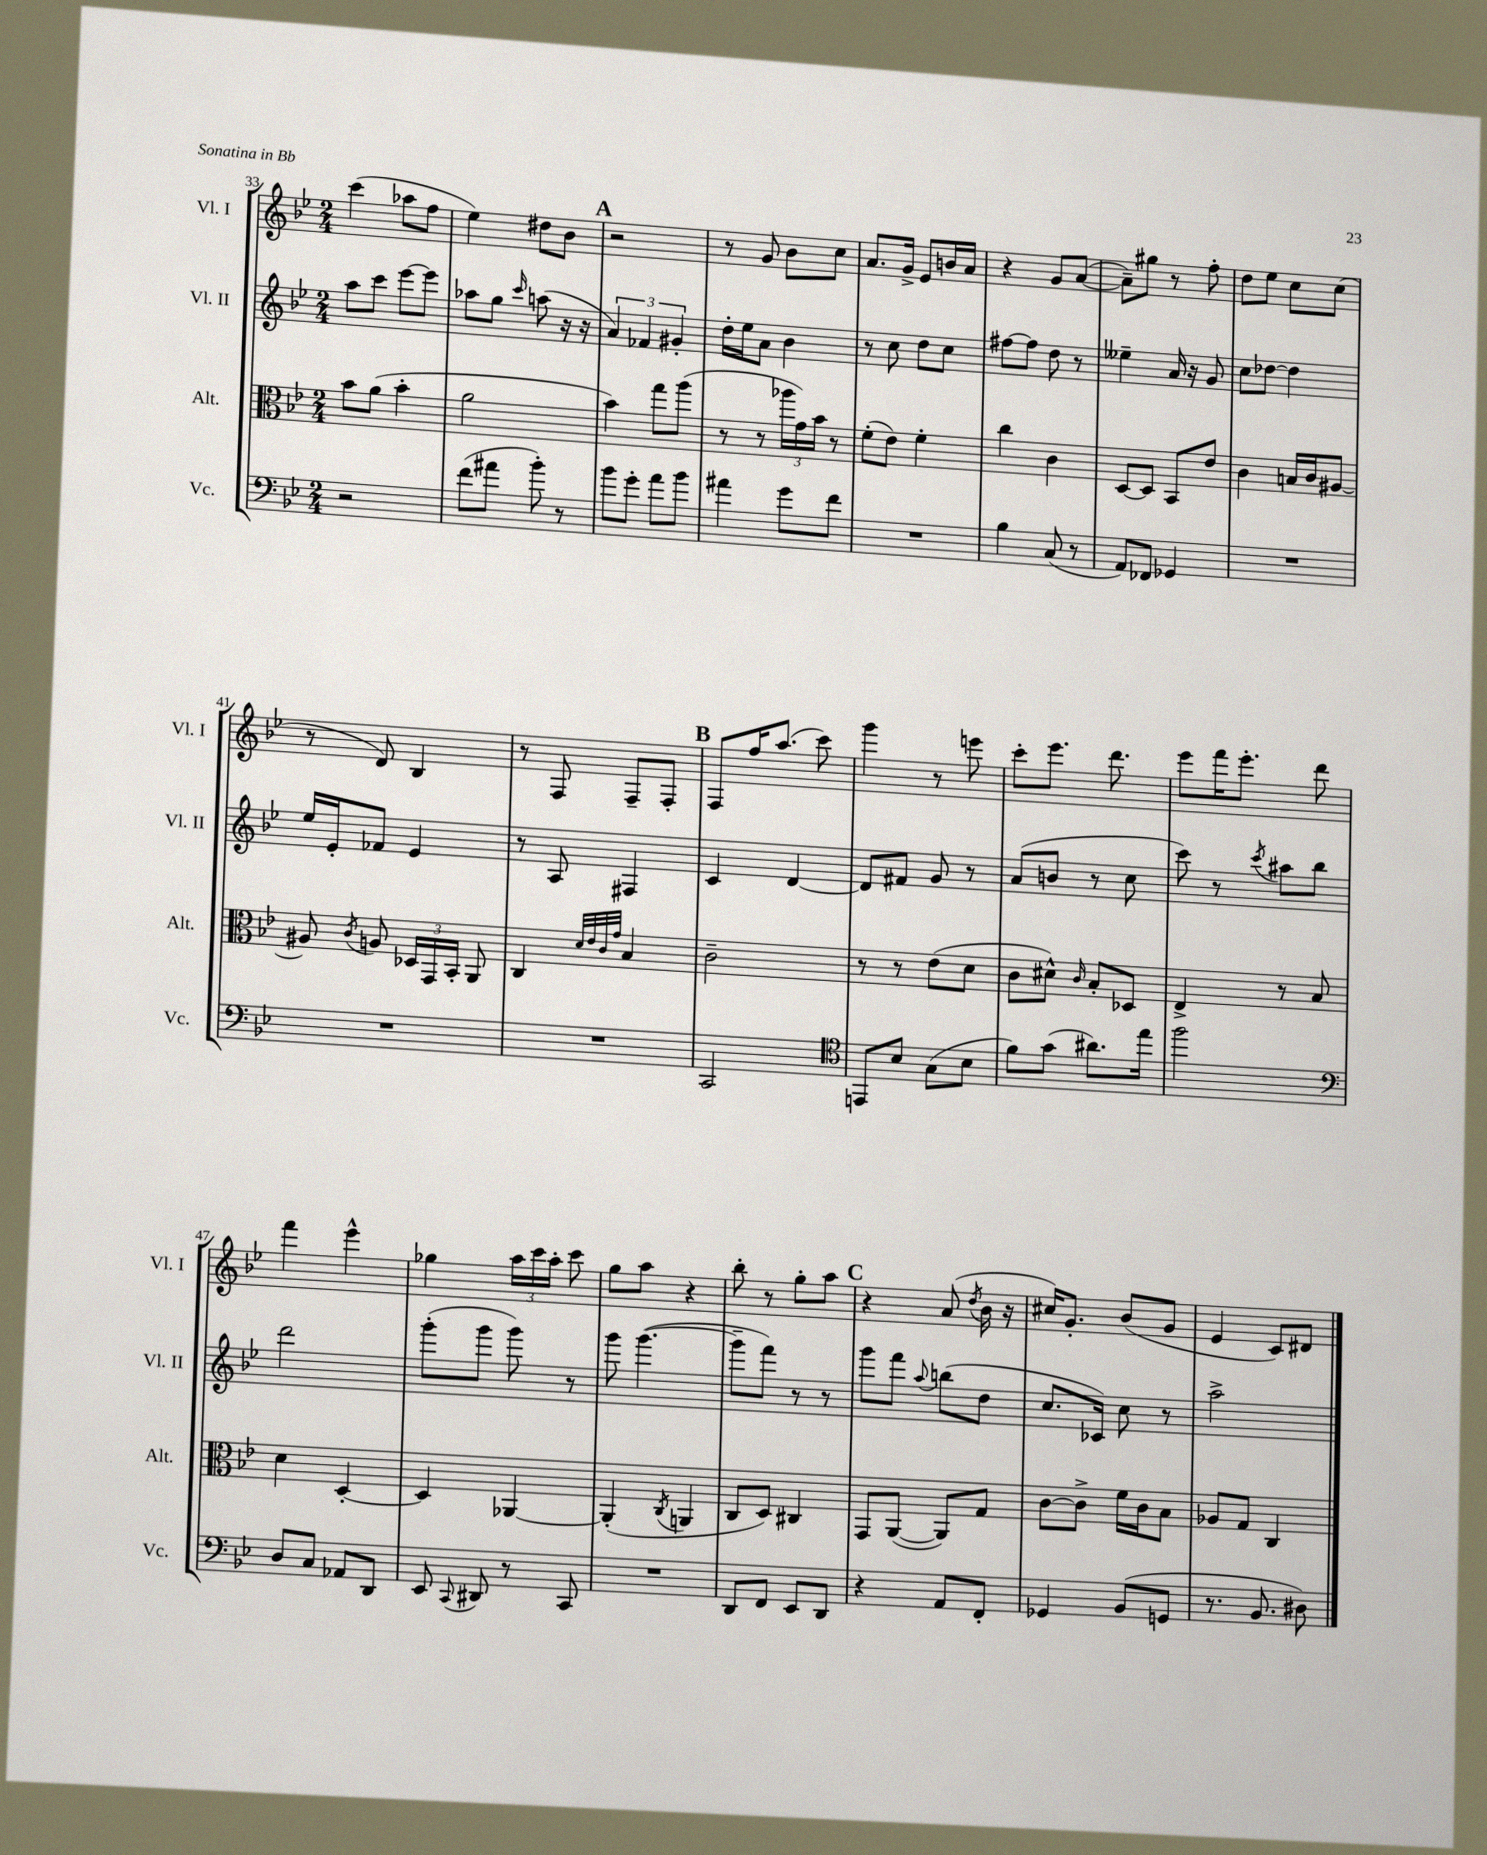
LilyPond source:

<<
\new StaffGroup <<
\new Staff = "s0" \with { instrumentName = "Vl. I" shortInstrumentName = "Vl. I" } {
    \clef treble \key bes \major \numericTimeSignature \time 2/4
    \autoBeamOff c'''4( aes''8[ f''8] |
    ees''4) dis''8[ bes'8] |
    \mark \markup { \bold "A" } r2 |
    r8 g'8 bes'8[ c''8] |
    a'8.[ g'16]-> ees'8[ b'16 a'16] |
    r4 g'8[ a'8]~( |
    a'8[--) gis''8] r8 f''8-. |
    d''8[ ees''8] c''8[ c''8]( |
    r8 d'8) bes4 |
    r8 f8 f8[-- f8]-. |
    \mark \markup { \bold "B" } f8[ f''16 a''8.]( c'''8) |
    g'''4 r8 e'''8 |
    c'''8[-. ees'''8.] d'''8. |
    ees'''8[ f'''16 ees'''8.]-. d'''8 |
    f'''4 ees'''4-^ |
    ges''4 \tuplet 3/2 { a''16[ c'''16 a''16]-. } c'''8 |
    g''8[ a''8] r4 |
    bes''8-. r8 g''8[-. a''8] |
    \mark \markup { \bold "C" } r4 a'8( \acciaccatura { d''8 } bes'16 r16 |
    cis''16[) g'8.]-. bes'8[( g'8] |
    ees'4 c'8[) dis'8] \bar "|." |
}
\new Staff = "s1" \with { instrumentName = "Vl. II" shortInstrumentName = "Vl. II" } {
    \clef treble \key bes \major \numericTimeSignature \time 2/4
    \autoBeamOff a''8[ c'''8] ees'''8[~ ees'''8] |
    aes''8[ g''8] \grace { c'''16 } a''8( r16 r16 |
    \mark \markup { \bold "A" } \tuplet 3/2 { a'4) fes'4 gis'4-. } |
    d''16[-. ees''16 a'8] bes'4 |
    r8 c''8 d''8[ c''8] |
    fis''8[~ fis''8] d''8 r8 |
    eeses''4-- a'16 r16 g'8 |
    c''8[ des''8]~ des''4 |
    ees''16[ ees'16-. fes'8] ees'4 |
    r8 a8 fis4 |
    \mark \markup { \bold "B" } c'4 d'4~ |
    d'8[ fis'8] g'8 r8 |
    a'8[( b'8] r8 c''8 |
    c'''8) r8 \acciaccatura { c'''8 } ais''8[ bes''8] |
    d'''2 |
    g'''8[-.( g'''8] g'''8) r8 |
    g'''8 g'''4.~( |
    g'''8[-- f'''8]) r8 r8 |
    \mark \markup { \bold "C" } g'''8[ f'''8] \appoggiatura { a''8 } b''8[( d''8] |
    c''8.[ ces'16]) c''8 r8 |
    a''2-> \bar "|." |
}
\new Staff = "s2" \with { instrumentName = "Alt." shortInstrumentName = "Alt." } {
    \clef alto \key bes \major \numericTimeSignature \time 2/4
    \autoBeamOff bes'8[ a'8]( bes'4-. |
    a'2 |
    \mark \markup { \bold "A" } bes'4) g''8[ a''8]( |
    r8 r8 \tuplet 3/2 { aes''16[ g'16) bes'16] } r8 |
    f'8[-.( ees'8]) f'4-. |
    c''4 c'4 |
    d8[~ d8] bes,8[ ees'8] |
    c'4 b16[ c'16 ais8]~ |
    ais8 \acciaccatura { c'8 } a8 \tuplet 3/2 { des16[ g,16 bes,16]-. } a,8 |
    c4 \grace { d'32[ ees'32 c'32 g'32] } bes4 |
    \mark \markup { \bold "B" } c'2-- |
    r8 r8 ees'8[( d'8] |
    c'8[ dis'8]-^) \grace { c'16 } bes8[-. des8] |
    ees4-> r8 bes8 |
    d'4 d4~-. |
    d4 aes,4~ |
    aes,4-.( \acciaccatura { c8 } a,4 |
    c8[ d8]) cis4 |
    \mark \markup { \bold "C" } g,8[ a,8]~( a,8[) g8] |
    c'8[~ c'8]-> f'16[ c'16 bes8] |
    aes8[ g8] c4 \bar "|." |
}
\new Staff = "s3" \with { instrumentName = "Vc." shortInstrumentName = "Vc." } {
    \clef bass \key bes \major \numericTimeSignature \time 2/4
    \autoBeamOff r2 |
    f'8[( ais'8] bes'8-.) r8 |
    \mark \markup { \bold "A" } bes'8[ g'8]-. a'8[ bes'8] |
    ais'4 g'8[ f'8] |
    R2 |
    bes4 c8( r8 |
    a,8[) fes,8] ges,4 |
    R2 |
    R2 |
    R2 |
    \mark \markup { \bold "B" } c,2 |
    \clef tenor e,8[ bes8] g8[( bes8] |
    f'8[) g'8]( ais'8.[) ees''16] |
    f''2 |
    \clef bass d8[ c8] aes,8[ d,8] |
    ees,8 \appoggiatura { c,8 } dis,8 r8 c,8 |
    R2 |
    d,8[ f,8] ees,8[ d,8] |
    \mark \markup { \bold "C" } r4 a,8[ f,8]-. |
    ges,4 bes,8[( g,8] |
    r8. bes,8. dis8) \bar "|." |
}
>>
>>
\layout { \context { \Score currentBarNumber = #33 } }
